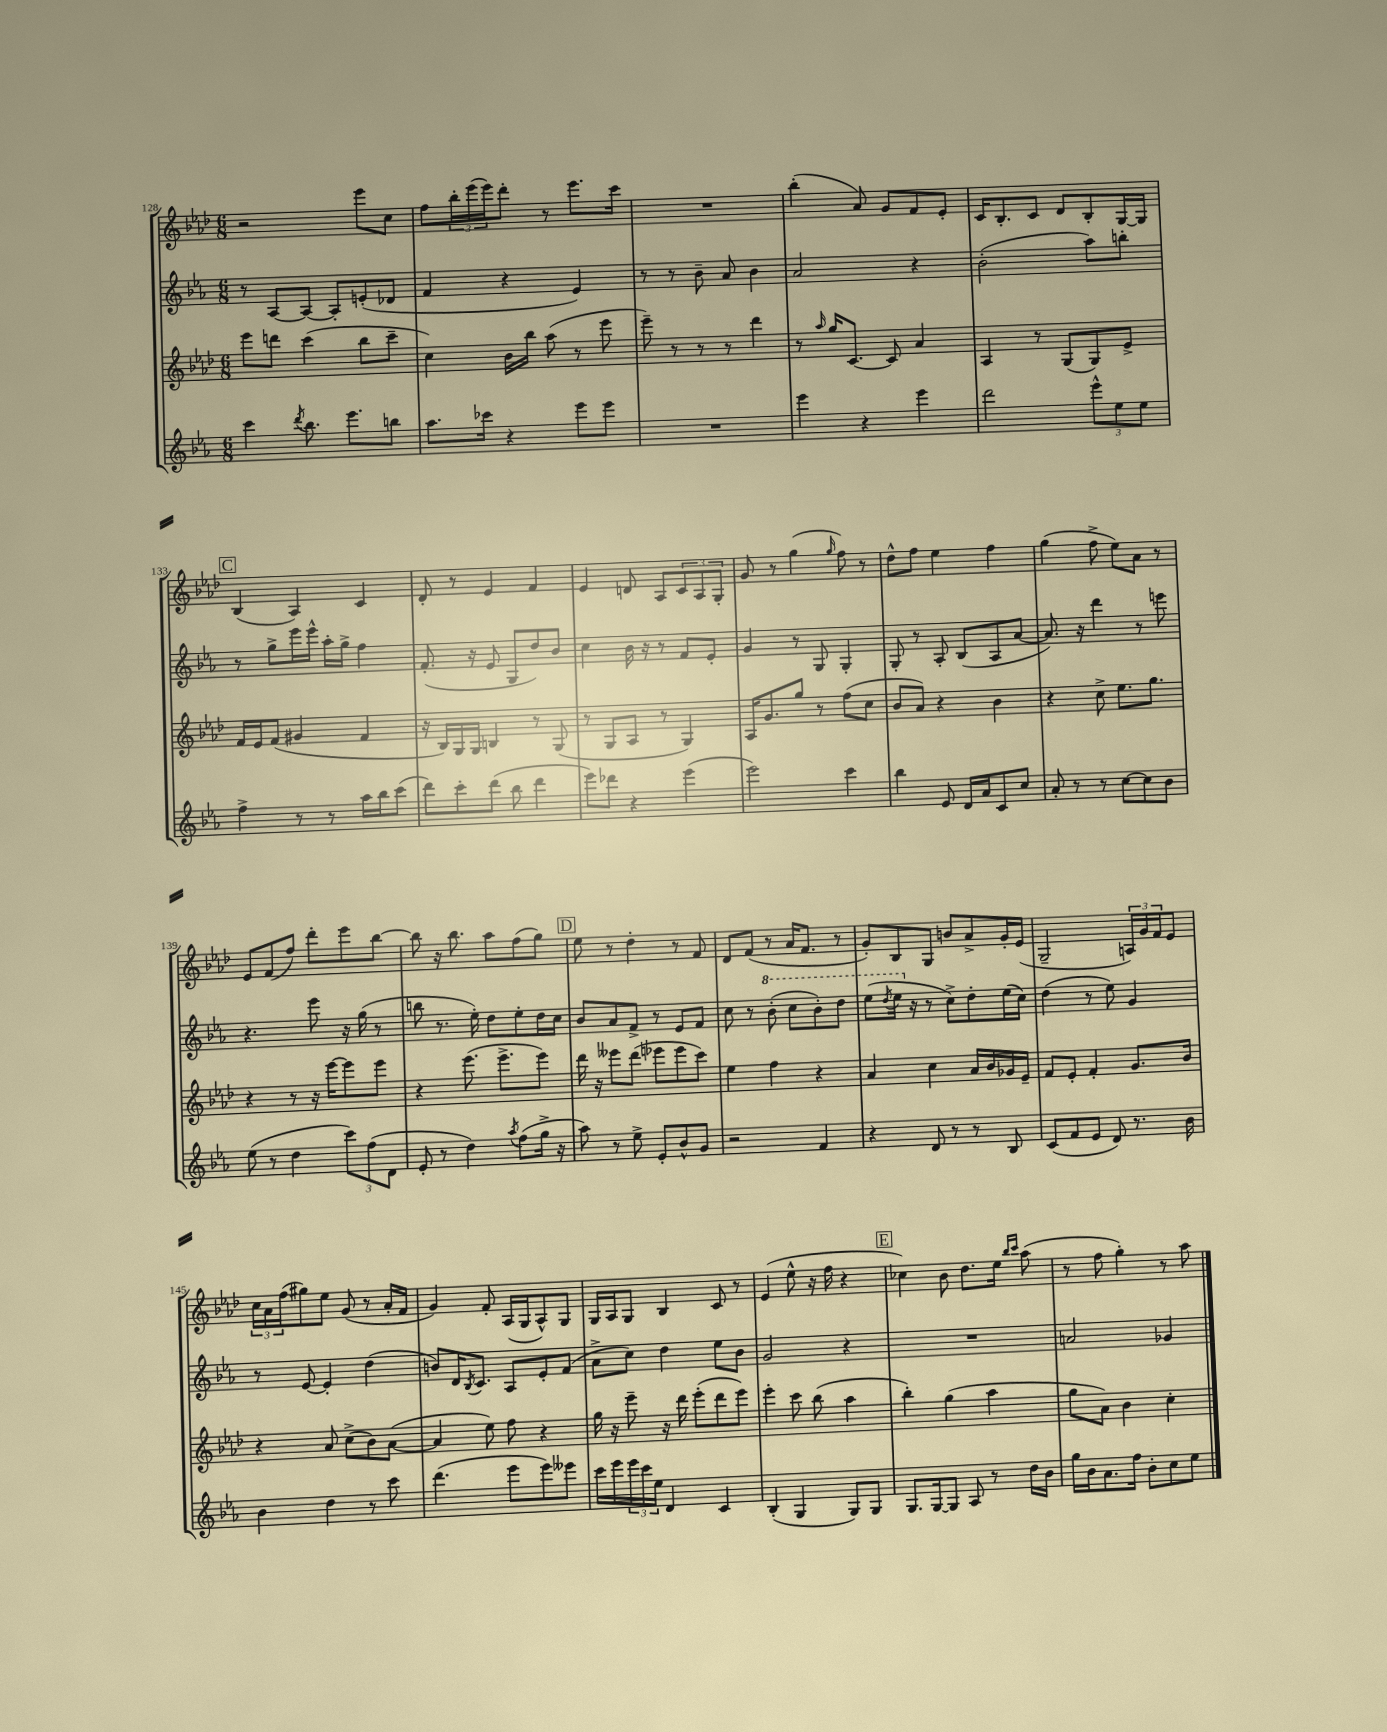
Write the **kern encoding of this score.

**kern	**kern	**kern	**kern
*part4	*part3	*part2	*part1
*staff4	*staff3	*staff2	*staff1
*clefG2	*clefG2	*clefG2	*clefG2
*k[b-e-a-]	*k[b-e-a-d-]	*k[b-e-a-]	*k[b-e-a-d-]
*M6/8	*M6/8	*M6/8	*M6/8
=128	=128	=128	=128
4ccc\	8eee-\L	8r	2r
.	8dddn\J	[8A-/L	.
8qddd/	.	.	.
8.bb-\	(4ccc\	8A-/J_	.
.	.	8A-'/L]	.
8.eee-\L	.	.	.
.	8bb-\L	(8en'/	8eee-\L
8bbn\J	8ccc~\J	8d-X/J	8cc\J
=129	=129	=129	=129
8.aa-\L	4cc\)	4f/	8ff\L
.	.	.	24bb-'\L
.	.	.	(24eee-\
16ccc-X\Jk	.	.	.
.	.	.	24eee-\J)
4r	16b-\LL	4r	8ddd-'\J
.	16bb-\JJ	.	.
.	(8aa-\	.	8r
8eee-\L	8r	4e-/)	8.eee-\L
8eee-\J	8eee-\	.	.
.	.	.	16ccc\Jk
=130	=130	=130	=130
2.r	8eee-~\)	8r	2.r
.	8r	8r	.
.	8r	8b-~\	.
.	8r	8a-/	.
.	4ddd-\	4b-\	.
=131	=131	=131	=131
4eee-\	8r	2a-/	(4bb-'\
.	16qqaa-/	.	.
.	16gg/KL	.	.
.	[8.c/J	.	.
4r	.	.	8a-/)
.	8c/]	.	8g/L
4eee-\	4a-/	4r	8f/
.	.	.	8e-'/J
=132	=132	=132	=132
2ddd\	4A-/	(2b-'\	16c/KL
.	.	.	8.B-'/
.	8r	.	8c/J
.	(8G/L	.	8d-/L
12eee-^^\L	8G/)	8aa-\L)	8B-'/
12ee-\	.	.	.
.	8e-^/J	8bbn'\J	[16G/L
12ee-\J	.	.	.
.	.	.	16G/JJ]
!!LO:LB:g=z
!!LO:REH:place=s1:t=C
=133	=133	=133	=133
4ff^\	16f/LL	8r	(4B-/
.	16e-/J	.	.
.	(8f/J	8gg^\L	.
8r	4g#X/	16eee-\L	4A-/)
.	.	16eee-^^\JJ	.
8r	.	16aa-'\LL	.
.	.	16gg^\JJ	.
16aa-\LL	4f/	4ff\	4c/
16bb-\J	.	.	.
(8ccc\J	.	.	.
=134	=134	=134	=134
8ddd\L)	16r	(8.f'/	8d-'/
.	16B-/LL)	.	.
8ccc'\	16G/	.	8r
.	16G/JJ	16r	.
(8ddd\J	4Bn/	8e-/	4e-/
8bb-\	.	8G/L	.
4ddd\	8r	8dd/)	4f/
.	(8G/	8b-/J	.
=135	=135	=135	=135
8eee-\L)	8r	4cc\	4e-/
8ddd-X\J	8G/L	.	.
4r	8A-/J	16b-\	8dn/
.	.	16r	.
.	8r	8r	8A-/L
(4eee-\	4G/)	8f/L	12c/
.	.	.	12A-/
.	.	8e-'/J	.
.	.	.	12G'/J
=136	=136	=136	=136
2eee-\)	16A-/KL	4g/	8g/
.	8.g/	.	.
.	.	.	8r
.	8gg/J	8r	(4gg\
.	8r	8G/	.
.	.	.	16qqgg/
4ccc\	(8ff\L	4G'/	8ff\)
.	8cc\J	.	8r
=137	=137	=137	=137
4bb-\	8b-/L	8G'/	8dd-^^\L
.	8a-/J)	8r	8ff\J
8e-/	4r	8A-'/	4ee-\
16d/LL	.	(8B-/L	.
16a-/J	.	.	.
8c/	4b-\	8A-/	4ff\
8cc/J	.	[8a-/J	.
=138	=138	=138	=138
8a-'/	4r	8.a-/])	(4gg\
8r	.	.	.
.	.	16r	.
8r	8cc^\	4ddd\	8ff^\
[8cc\L	8.ee-\L	.	8ee-\L)
8cc\]	.	8r	8a-\J
.	8.gg\J	.	.
8b-\J	.	8eeen\	8r
!!LO:LB:g=z
=139	=139	=139	=139
(8ee-\	4r	4.r	8e-/L
8r	.	.	(8f/
4dd\	8r	.	8ff/J)
.	16r	8eee-\	8ddd-'\L
.	[16eee-\KL	.	.
12ccc\L)	8eee-\]	16r	8eee-\
.	.	(16gg\	.
(12ff\	.	.	.
.	8eee-\J	8r	[8bb-\J
12d\J	.	.	.
=140	=140	=140	=140
8e-'/	4r	8bbn\	8bb-\]
8r	.	8.r	16r
.	.	.	8.bb-\
4dd\)	(8.eee-\	.	.
.	.	16ee-'\)	.
.	.	8dd\L	8aa-\L
.	8.eee-^\L	.	.
8qaa-/	.	.	.
(8ff\L	.	8ee-'\	(8ff\
16gg^\Jk	8eee-\J)	16dd\L	8gg\J)
16r	.	16cc\JJ	.
!!LO:REH:place=s1:t=D
=141	=141	=141	=141
8aa-\)	16ddd-\	8b-/L	8ee-\
.	16r	.	.
8r	8eee--X\L	8a-/	8r
8ee-^\	(8ddd-\J	8f^/J	4dd-'\
8e-'/L	8eee-X\L	8r	.
8b-^^/	8eee-\	8e-/L	8r
8g/J	8ccc\J)	8f/J	8f/
=142	=142	=142	=142
2r	4ee-\	8cc\	8d-/L
.	.	8r	(8f/J
*	*	*8va	*
.	4ff\	(8bb-'\	8r
.	.	8ccc\L	16a-/KL
.	.	.	8.f/J
4f/	4r	8bb-'\)	.
.	.	8ddd\J	8r
=143	=143	=143	=143
4r	4a-/	(8eee-\L	8g'/L)
.	.	8qddd/	.
.	.	16eee-\Jk	8B-/
*	*	*X8va	*
.	.	16r	.
8d/	4cc\	8r	8G/J
8r	.	8cc^\L)	8bn/L
8r	16a-/LL	8dd'\	8a-^/
.	16b-/	.	.
8B-/	16g-X/	(16ee-\L	16g'/L
.	16e-~/JJ	16cc\JJ)	(16e-/JJ
=144	=144	=144	=144
(8c/L	8f/L	(4dd\	2G~/
8f/	8e-'/J	.	.
8e-/J	4f'/	8r	.
8d/)	.	8ee-\)	.
8.r	8.g/L	4g/	24An/LL)
.	.	.	24g/
.	.	.	24f/J
.	.	.	8e-/J
16b-\	16b-/Jk	.	.
!!LO:LB:g=z
=145	=145	=145	=145
4b-\	4r	8r	24cc\LL
.	.	.	24a-\
.	.	.	(24ff\J
.	.	[8e-/	8gg#X\)
4dd\	8a-/	4e-'/]	8ee-\J
.	(8cc^\L	.	(8g/
8r	8b-\)	(4dd\	8r
8ccc\	([8a-\J	.	16a-'/LL
.	.	.	16f/JJ
=146	=146	=146	=146
(4.ddd\	4a-/]	8bn/L)	4g/)
.	.	16d/K	.
.	.	8qB-/	.
.	.	8.c/J	.
.	8ee-\)	.	8f'/
8eee-\L	8ff\	8A-/L	(16A-/LL
.	.	.	16G/J
8eee-\)	4r	8e-'/	8A-^^/)
8eee--X\J	.	(8f/J	8G/J
=147	=147	=147	=147
16ccc\LL	16gg\	8a-^\L	16G/LL
16eee-\	16r	.	16A-/J
24eee-\	8eee-~\	8cc\J)	8G/J
24ccc\	.	.	.
24ee-\JJ	.	.	.
4d/	16r	4dd\	4B-/
.	16ddd-\	.	.
.	(8eee-'\L	.	.
4c/	8ddd-\	8ee-\L	8c/
.	8eee-\J)	8b-\J	8r
=148	=148	=148	=148
(4B-'/	4eee-'\	2g/	(4e-/
4G/	8ccc\	.	8ee-^^\
.	(8bb-\	.	16r
.	.	.	16ff\
8G/L)	4aa-\	4r	4r
8G/J	.	.	.
!!LO:REH:place=s1:t=E
=149	=149	=149	=149
8.G/L	4bb-'\)	2.r	4cc-X\)
[16G/k	.	.	.
8G/J]	(4gg\	.	8b-\
8A-/	.	.	8.dd-\L
8r	4aa-\	.	.
.	.	.	16ee-\Jk
.	.	.	16qqbb-/LL
.	.	.	16qqccc/JJ
16dd\LL	.	.	(8aa-\
16b-\JJ	.	.	.
=150	=150	=150	=150
16gg\LL	8gg\L	2an/	8r
16b-\J	.	.	.
8.a-\	8a-\J)	.	8ff\
.	4b-\	.	4gg'\)
16ff\Jk	.	.	.
8b-'\L	.	.	.
8cc\	4cc'\	4g-X/	8r
8ee-\J	.	.	8aa-\
==	==	==	==
*-	*-	*-	*-
